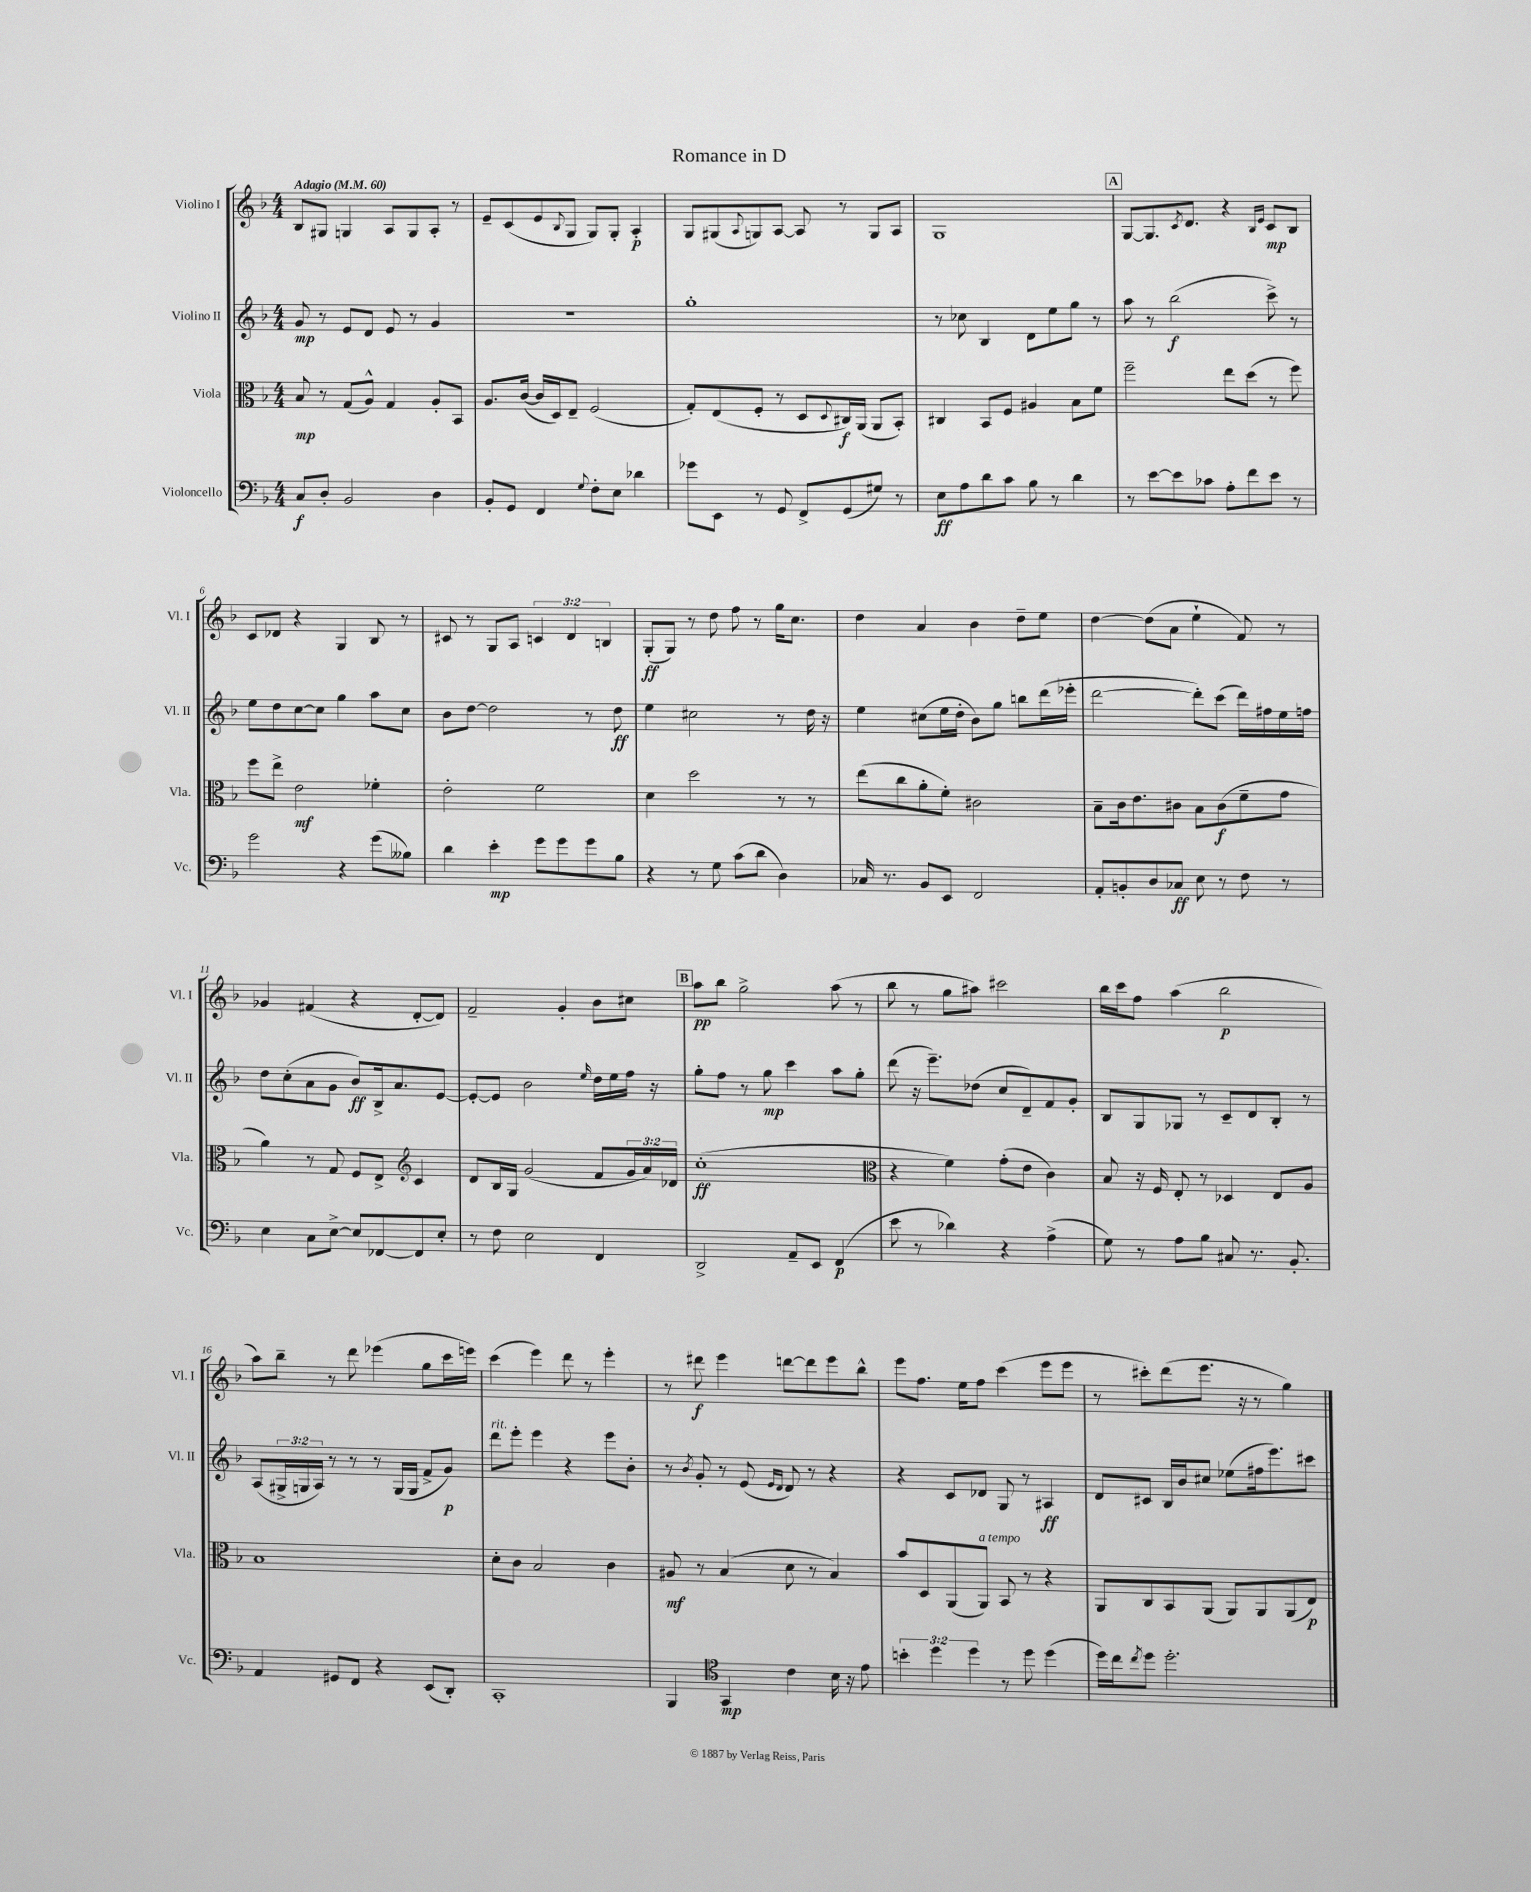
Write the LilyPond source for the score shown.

\header { title = "Romance in D" }
<<
\new StaffGroup <<
\new Staff = "s0" \with { instrumentName = "Violino I" shortInstrumentName = "Vl. I" } {
    \clef treble \key f \major \numericTimeSignature \time 4/4 \override Staff.TupletNumber.text = #tuplet-number::calc-fraction-text \tempo "Adagio" 4 = 60
    bes8 gis8 g4 a8 g8 a8-. r8 |
    e'8-- c'8( e'8 \appoggiatura { bes8 } g8 g8) g8-. a4-.\p |
    g8 gis8( \appoggiatura { a8 } g8) a8~ a8 r8 g8 a8 |
    g1 |
    \mark \markup { \box "A" } g8~ g8. \acciaccatura { c'8 } d'8. r4 \grace { bes16 e'16 } c'8\mp bes8 |
    c'8 des'8 r4 g4 bes8 r8 |
    cis'8 r8 g8 a8 \tuplet 3/2 { c'4 d'4 b4 } |
    g8-.\ff( g8) r8 d''8 f''8 r8 g''16 c''8. |
    d''4 a'4 bes'4 d''8-- e''8 |
    d''4~ d''8( a'8 e''4-! f'8) r8 |
    ges'4 fis'4( r4 d'8~-. d'8) |
    f'2-- g'4-. bes'8 cis''8 |
    \mark \markup { \box "B" } a''8\pp bes''8 g''2-> a''8( r8 |
    bes''8 r8 g''8 ais''8) cis'''2 |
    bes''16 c'''16 f''8 a''4( bes''2\p |
    a''8) bes''8-- r8 d'''8 ees'''4( g''8 c'''16 e'''16) |
    c'''4( e'''4) d'''8 r8 e'''4-. |
    r8 dis'''8\f e'''4 d'''8~ d'''8 e'''8 bes''8-^ |
    e'''8 f''8. e''16 f''8 c'''4( e'''8 e'''8 |
    r8 cis'''8-.) d'''8( e'''8. r16 r8 g''4) \bar "|." |
}
\new Staff = "s1" \with { instrumentName = "Violino II" shortInstrumentName = "Vl. II" } {
    \clef treble \key f \major \numericTimeSignature \time 4/4 \override Staff.TupletNumber.text = #tuplet-number::calc-fraction-text
    g'8\mp r8 e'8 d'8 e'8 r8 g'4 |
    R1 |
    g''1-. |
    r8 ces''8 bes4 d'8 e''8 g''8 r8 |
    \mark \markup { \box "A" } a''8 r8 bes''2\f( c'''8->) r8 |
    e''8 d''8 c''8~ c''8 g''4 a''8 c''8 |
    bes'8 d''8~ d''2 r8 d''8\ff |
    e''4 cis''2 r8 d''16 r16 |
    e''4 cis''8( e''16 d''16-. bes'8) g''8 b''8 d'''16( ees'''16-. |
    d'''2~ d'''8-.) c'''8( d'''16) fis''16 e''16 f''16 |
    d''8 c''8-.( a'8 g'8 bes'8\ff) bes16-> a'8. e'8~ |
    e'8~-. e'8 bes'2 \grace { e''16 } d''16 e''16 f''16 r16 |
    \mark \markup { \box "B" } g''8-. f''8 r8 g''8\mp c'''4 a''8 g''8-. |
    d'''8( r16 e'''8.--) des''8( c''8 d'8--) f'8 g'8-. |
    bes8 g8 ges8 r8 c'8-- d'8 bes8-. r8 |
    a8( \tuplet 3/2 { gis16-> g16 a16) } r8 r8 r8 g16( g16 f'8-> g'8\p) |
    d'''8^\markup { \italic "rit." } e'''8-. e'''4 r4 e'''8 bes'8-. |
    r8 \acciaccatura { bes'8 } g'8-. r8 e'8( \grace { e'16 d'16 } d'8) r8 r4 |
    r4 c'8 des'8 g8 r8 ais4\ff |
    d'8 cis'8 bes16 bes'16 cis''8 ees''8( fis''16 e'''8.) cis'''8 \bar "|." |
}
\new Staff = "s2" \with { instrumentName = "Viola" shortInstrumentName = "Vla." } {
    \clef alto \key f \major \numericTimeSignature \time 4/4 \override Staff.TupletNumber.text = #tuplet-number::calc-fraction-text
    bes8\mp r8 g8( a8-^) g4 a8-. bes,8 |
    a8. c'16~( c'16 d16) e8-- f2( |
    g8-.) e8( f8-. r8 d8 \appoggiatura { d8 } cis16\f) a,16( a,8 bes,8-.) |
    cis4 bes,8 f8 ais4 bes8 f'8 |
    \mark \markup { \box "A" } f''2-- e''8 d''8( r8 f''8) |
    f''8 e''8-> e'2\mf fes'4-. |
    e'2-. f'2 |
    d'4 d''2 r8 r8 |
    e''8( c''8 a'8-. f'8-.) cis'2 |
    bes8-- c'16 e'8. cis'8 bes8 cis'8\f( f'8-- g'8 |
    a'4) r8 g8 f8 e8-> \clef treble c'4 |
    d'8 bes16 g16 g'2( f'8 \tuplet 3/2 { g'16 a'16) des'16 } |
    \mark \markup { \box "B" } c''1-.\ff( |
    \clef alto r4 f'4) g'8-.( e'8 c'4) |
    bes8 r16 f16 e8-. r8 des4 e8 a8 |
    bes1 |
    d'8-. c'8 bes2 c'4 |
    ais8\mf r8 bes4( d'8 r8 bes4) |
    bes'8 d8 a,8( a,8^\markup { \italic "a tempo" }) bes,8 r8 r4 |
    a,8 c8 bes,8 a,8( a,8) a,8 a,8( e8\p) \bar "|." |
}
\new Staff = "s3" \with { instrumentName = "Violoncello" shortInstrumentName = "Vc." } {
    \clef bass \key f \major \numericTimeSignature \time 4/4 \override Staff.TupletNumber.text = #tuplet-number::calc-fraction-text
    c8\f d8-. bes,2 d4 |
    bes,8-. g,8 f,4 \appoggiatura { g8 } f8-. e8 des'4 |
    ges'8 e,8 r8 g,8 f,8-> g,8( gis8) r8 |
    e8\ff a8 d'8 c'8 bes8 r8 d'4 |
    \mark \markup { \box "A" } r8 e'8~ e'8 ces'8 a8-. f'8 e'8 r8 |
    g'2 r4 g'8( beses8) |
    d'4 e'4-.\mp g'8 g'8 g'8 bes8 |
    r4 r8 g8 c'8( d'8 d4) |
    ces16 r8. bes,8 e,8 f,2 |
    a,8-. b,8-. d8 ces8\ff e8 r8 f8 r8 |
    e4 c8 e8~-> e8 fes,8~ fes,8 e8-. |
    r8 f8 e2 f,4 |
    \mark \markup { \box "B" } d,2-> a,8-- e,8 f,4\p( |
    e'8 r8 des'4) r4 a4->( |
    g8) r8 a8 bes8 cis8 r8. bes,8.-. |
    a,4 gis,8 f,8 r4 e,8( d,8-.) |
    c,1-. |
    bes,,4 \clef tenor g,4\mp c'4 bes16 r16 e'8 |
    \tuplet 3/2 { b'4-. d''4 d''4 } r8 d''8 d''4( |
    d''16) c''16 \acciaccatura { c''8 } d''8 d''2.-. \bar "|." |
}
>>
>>
